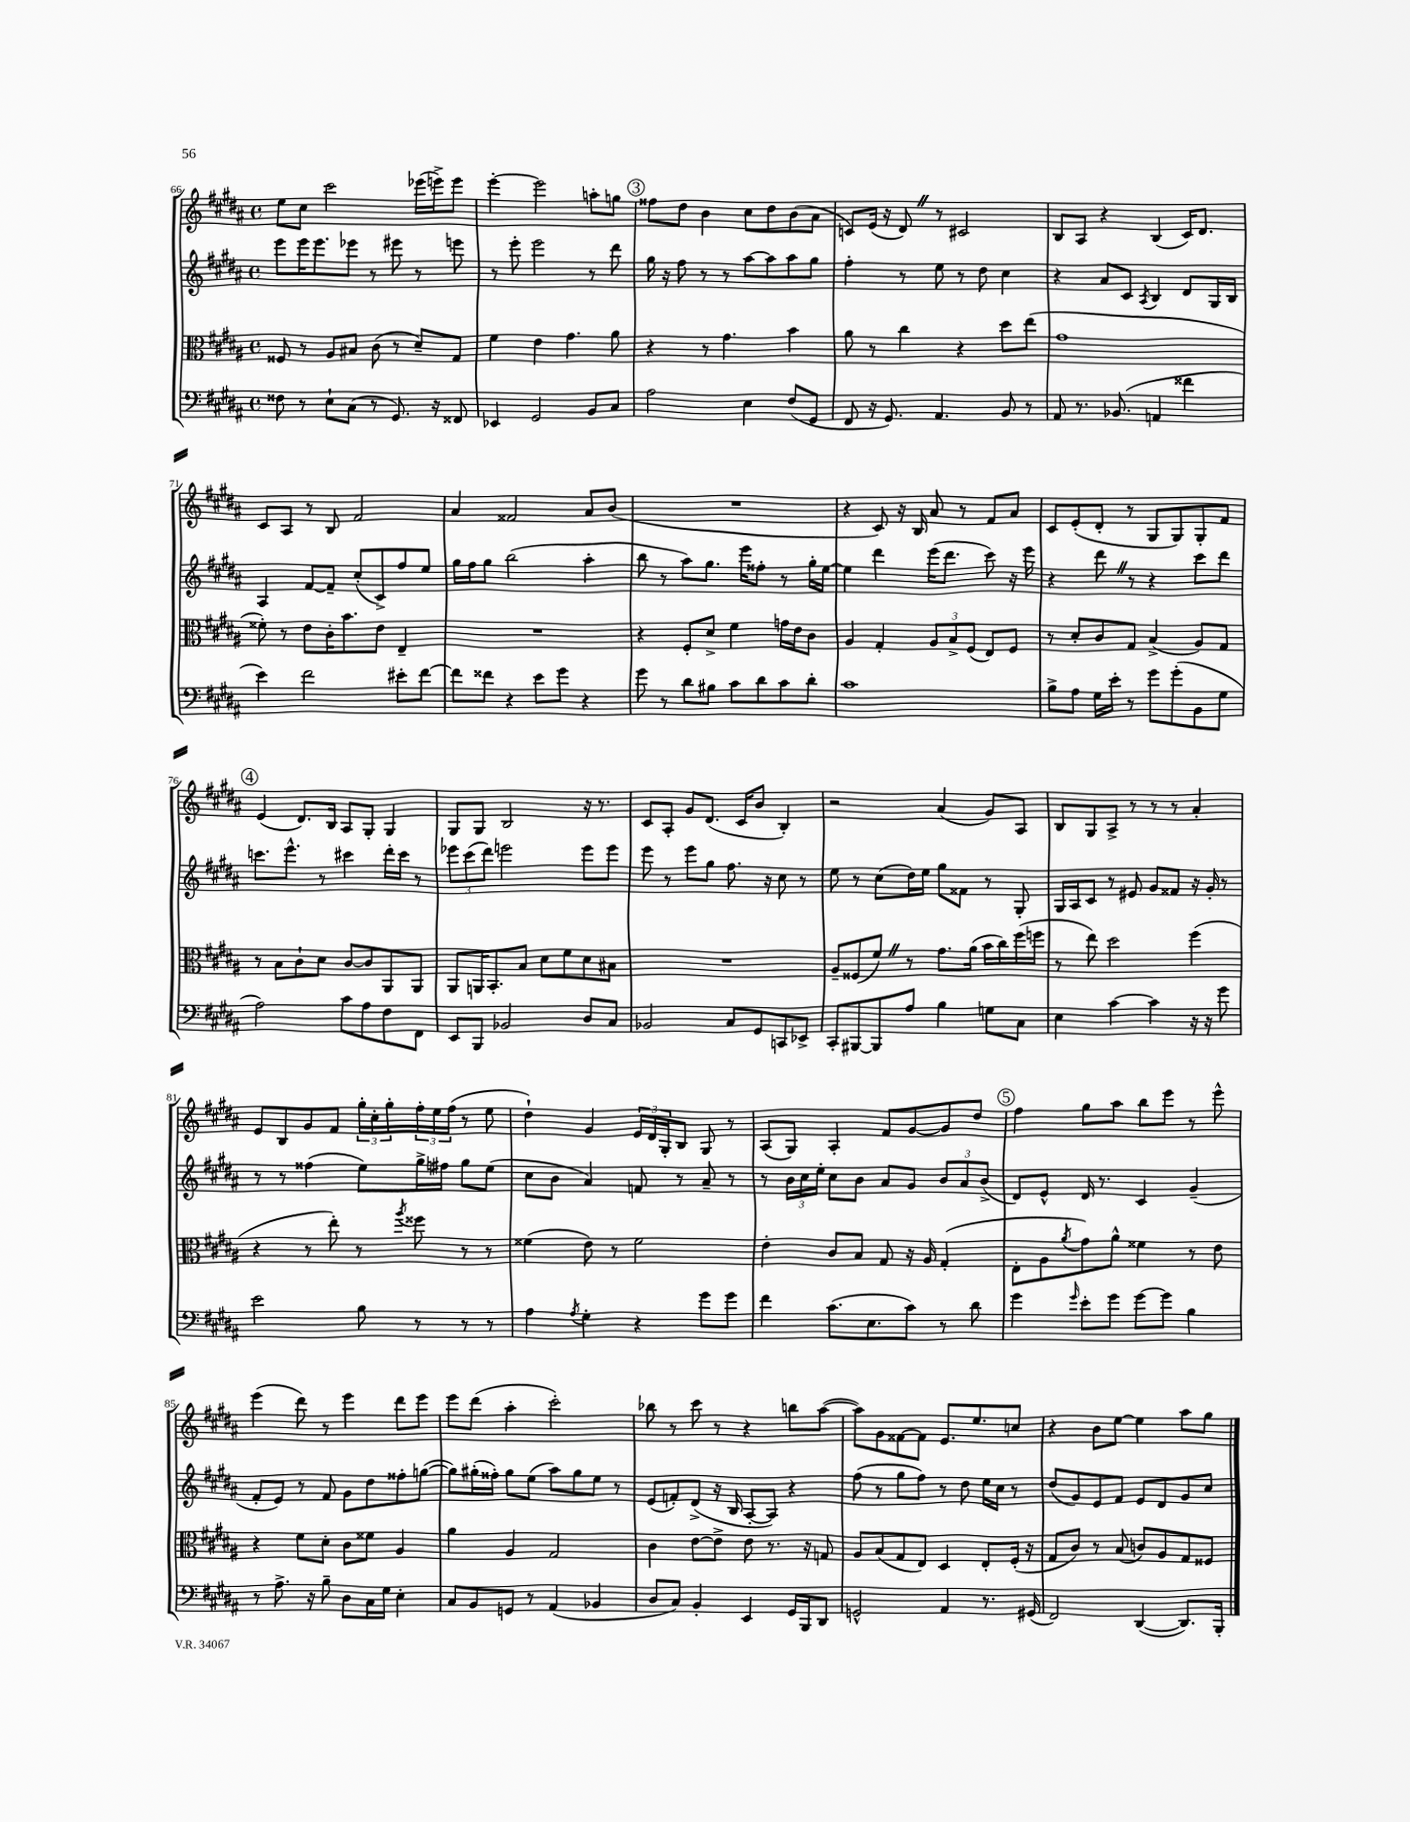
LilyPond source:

<<
\new StaffGroup <<
\new Staff = "s0" {
    \clef treble \key b \major \defaultTimeSignature \time 4/4
    e''8 cis''8 cis'''2 ees'''16( e'''16->) e'''8 |
    e'''4~-. e'''2 a''8-. g''8 |
    \mark \markup { \circle "3" } fisis''8 dis''8 b'4 cis''8 dis''8 b'8( ais'8 |
    c'8) e'16( r16 dis'8) \once \override BreathingSign.text = \markup { \musicglyph "scripts.caesura.straight" } \breathe r8 cis'2 |
    b8 ais8 r4 b4( cis'16) dis'8. |
    cis'8 ais8 r8 b8 fis'2 |
    ais'4 fisis'2 ais'8 b'8( |
    R1 |
    r4 cis'8) r16 b16 ais'8 r8 fis'8 ais'8 |
    cis'8 e'8-.( dis'8-. r8 gis8 gis8) gis8-. fis'8 |
    \mark \markup { \circle "4" } e'4( dis'8.) b16 ais8 gis8-. gis4 |
    gis8 gis8 b2 r16 r8. |
    cis'8 ais8-. gis'8 dis'8.( cis'16 b'8 b4-.) |
    r2 ais'4( gis'8) ais8 |
    b8 gis8 ais8-> r8 r8 r8 ais'4-. |
    e'8 b8 gis'8 fis'8 \tuplet 3/2 { gis''16-. cis''16-. gis''16-. } \tuplet 3/2 { fis''16-. e''16 fis''16( } r8 e''8 |
    dis''4-!) gis'4 \tuplet 3/2 { e'16 dis'16 gis16-. } b8 gis8 r8 |
    ais8( gis8) ais4-. fis'8 gis'8~ gis'8 dis''8 |
    \mark \markup { \circle "5" } fis''4 gis''8 ais''8 b''8 e'''8 r8 e'''8-^ |
    e'''4( dis'''8) r8 e'''4 dis'''8 e'''8 |
    e'''8 dis'''8( ais''4-. cis'''2-.) |
    bes''8 r8 cis'''8 r8 r4 b''8 ais''8~( |
    ais''8) gis'8 fisis'8~ fisis'8 e'8. e''8. c''8 |
    r4 b'8 e''8~ e''4 ais''8 gis''8 \bar "|." |
}
\new Staff = "s1" {
    \clef treble \key b \major \defaultTimeSignature \time 4/4
    e'''8 e'''16 e'''8. ees'''8 r8 eis'''8 r8 e'''8 |
    r8 e'''8-. e'''2 r8 dis'''8 |
    \mark \markup { \circle "3" } gis''16 r16 fis''8 r8 r8 ais''8~ ais''8 ais''8 gis''8 |
    fis''4-. r8 e''8 r8 dis''8 cis''4 |
    r4 ais'8 cis'8 \acciaccatura { ais8 } b4 dis'8 gis16 b16 |
    ais4 fis'8~ fis'8-- cis''8-.( cis'8->) fis''8 e''8 |
    gis''16 fis''16 gis''8 b''2( ais''4-. |
    b''8 r8 ais''8) gis''8. e'''16 fisis''8-. r8 gis''16-. e''16~ |
    e''4 dis'''4 e'''16( dis'''8. cis'''8) r16 e'''16 |
    r4 dis'''8 \once \override BreathingSign.text = \markup { \musicglyph "scripts.caesura.straight" } \breathe r8 r4 cis'''8 dis'''8 |
    \mark \markup { \circle "4" } c'''8. e'''8.-^ r8 cis'''4 dis'''16-. cis'''16 r8 |
    \tuplet 3/2 { ees'''8 cis'''8( dis'''8) } e'''2 e'''8 e'''8 |
    e'''8 r8 e'''8 gis''8 fis''8. r16 cis''8 r8 |
    e''8 r8 cis''8( dis''16) e''16 gis''8 fisis'8 r8 gis8-. |
    gis16 ais16 cis'8 r8 eis'8 gis'8 fisis'8 r16 gis'16-. r8 |
    r8 r8 fisis''4( e''8) gis''16-> fis''16 gis''8 e''8( |
    cis''8 b'8 ais'4) f'8 r8 ais'8-- r8 |
    r8 \tuplet 3/2 { b'16 cis''16 e''16-. } cis''8 b'8 ais'8 gis'8 \tuplet 3/2 { b'8 ais'8 b'8->( } |
    \mark \markup { \circle "5" } dis'8) e'8-^ dis'16 r8. cis'4 gis'4--( |
    fis'8-. e'8) r8 fis'8 gis'8 dis''8 fisis''8-. g''8~( |
    g''8) gis''16-.( fisis''16-.) gis''8 e''8( ais''8) gis''8 e''8 r8 |
    e'8( f'8-.) dis'8->( r16 b16 ais8~-. ais8) r4 |
    fis''8( r8 gis''8 fis''8) r8 dis''8 e''16 cis''16 r8 |
    dis''8( gis'8) e'8 fis'8 e'8 dis'8 gis'8 cis''8 \bar "|." |
}
\new Staff = "s2" {
    \clef alto \key b \major \defaultTimeSignature \time 4/4
    fisis8 r8 ais8 bis8 cis'8( r8 dis'8--) gis8 |
    fis'4 e'4 gis'4. ais'8 |
    \mark \markup { \circle "3" } r4 r8 gis'4. b'4 |
    ais'8 r8 cis''4 r4 dis''8 e''8( |
    gis'1 |
    fisis'8-.) r8 e'8 cis'16-. b'8. e'8 e4-- |
    R1 |
    r4 fis8-. dis'8-> fis'4 g'16 e'16 cis'8 |
    ais4 gis4-. \tuplet 3/2 { ais8 b8-> fis8( } e8) fis8 |
    r8 dis'8-. cis'8 gis8 b4->( ais8) gis8 |
    \mark \markup { \circle "4" } r8 b8 cis'8-! dis'8 cis'8~ cis'8 ais,8 ais,8 |
    ais,8 a,16 b,8.-. b8 dis'8 fis'8 dis'8 bis8 |
    R1 |
    ais8-- fisis8( fis'8) \once \override BreathingSign.text = \markup { \musicglyph "scripts.caesura.straight" } \breathe r8 gis'8. ais'16( b'16 cis''16) fis''16( f''16 |
    r8 e''8) dis''2 fis''4( |
    r4 r8 e''8-.) r8 \acciaccatura { ais''8 } fisis''8 r8 r8 |
    fisis'4( e'8) r8 fisis'2 |
    e'4-. cis'8 b8 gis8 r16 ais16 gis4-.( |
    \mark \markup { \circle "5" } e8-. ais8 \acciaccatura { ais'8 } gis'8) ais'8-^ fisis'4 r8 e'8 |
    r4 fis'8 dis'8-. cis'8 fisis'8 ais4 |
    ais'4 ais4 gis2 |
    cis'4 e'8~ e'8-> e'8 r8. r16 g8 |
    ais8 b8( gis8 e8) dis4 e8-. fis16-.( r16 |
    gis8 cis'8) r8 b8( c'8) ais8 gis8 fisis8 \bar "|." |
}
\new Staff = "s3" {
    \clef bass \key b \major \defaultTimeSignature \time 4/4
    fisis8 r8 e8-! cis8( r8 gis,8.) r16 fisis,8 |
    ees,4 gis,2 b,8 cis8 |
    \mark \markup { \circle "3" } ais2 e4 fis8( gis,8 |
    fis,8 r16 gis,8.) ais,4. b,8 r8 |
    ais,8 r8. bes,8.( a,4 fisis'4 |
    e'4) fis'2 eis'8-. fis'8~ |
    fis'8 fisis'8 r4 e'8 gis'8 r4 |
    gis'8 r8 dis'8 bis8 cis'8 dis'8 cis'8 dis'8-. |
    cis'1 |
    b8-> ais8 gis16 e'16-. r8 gis'8 gis'8-.( b,8 gis8 |
    \mark \markup { \circle "4" } ais2) cis'8 ais8 fis8 fis,8 |
    e,8 b,,8 bes,2 dis8 cis8 |
    bes,2 cis8 gis,8 c,8 ees,8-> |
    cis,8-. bis,,8~ bis,,8 ais8 b4 g8 cis8 |
    e4 cis'4~ cis'4 r16 r16 gis'8 |
    e'2 b8 r8 r8 r8 |
    ais4 \acciaccatura { ais8 } gis4-. r4 gis'8 gis'8 |
    fis'4 cis'8.( e8. cis'8) r8 dis'8 |
    \mark \markup { \circle "5" } gis'4 \grace { gis'16 } e'8-. gis'8 gis'8~ gis'8 b4 |
    r8 ais8.-> r16 b8-- dis8 cis16 gis16 e4-. |
    cis8 b,8 g,8 r8 ais,4( bes,4 |
    dis8 cis8) b,4-. e,4 gis,16 b,,16 dis,8 |
    g,2-^ ais,4 r8. gis,16( |
    fis,2) dis,4~( dis,8.) b,,16-. \bar "|." |
}
>>
>>
\layout { \context { \Score currentBarNumber = #66 } }
